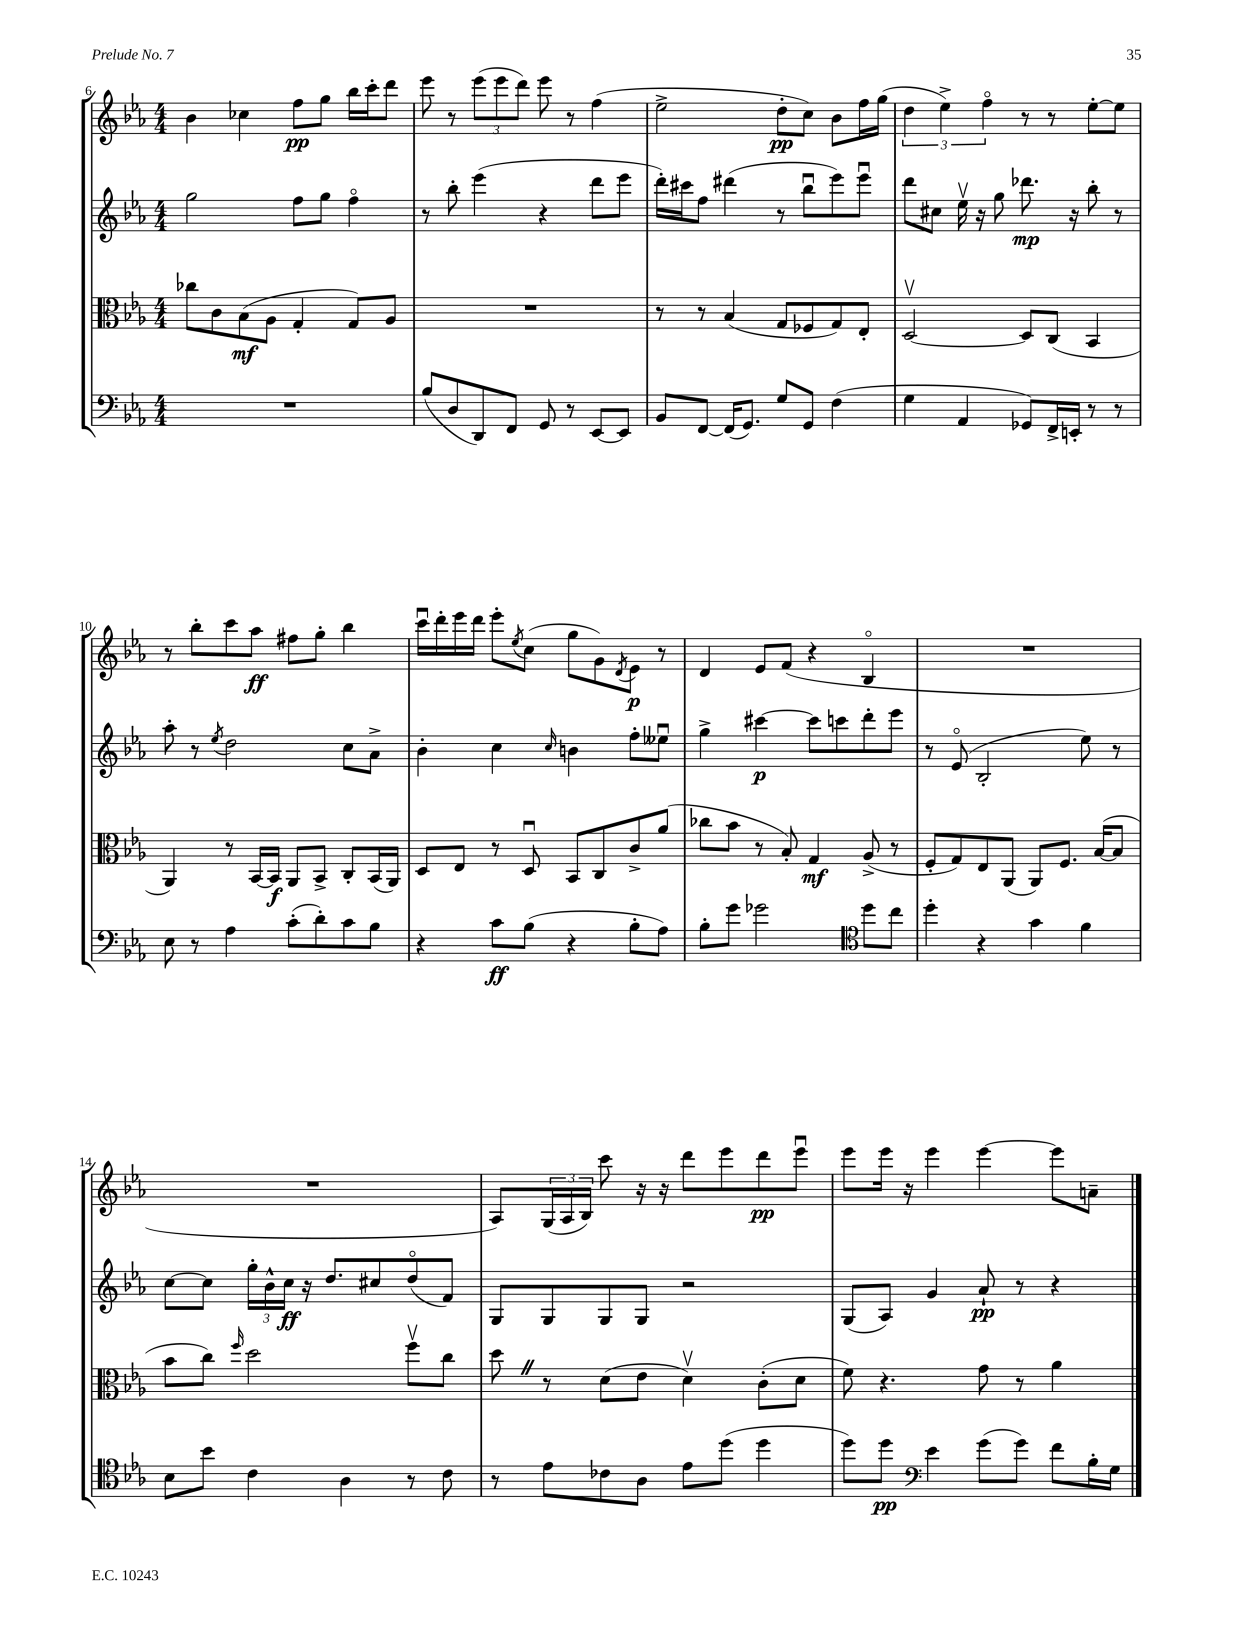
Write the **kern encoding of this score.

**kern	**dynam	**kern	**dynam	**kern	**dynam	**kern	**dynam
*part4	*part4	*part3	*part3	*part2	*part2	*part1	*part1
*staff4	*staff4	*staff3	*staff3	*staff2	*staff2	*staff1	*staff1
*clefF4	*	*clefC3	*	*clefG2	*	*clefG2	*
*k[b-e-a-]	*	*k[b-e-a-]	*	*k[b-e-a-]	*	*k[b-e-a-]	*
*M4/4	*	*M4/4	*	*M4/4	*	*M4/4	*
=6	=6	=6	=6	=6	=6	=6	=6
1r	.	8cc-X\L	.	2gg\	.	4b-\	.
.	.	8c\	.	.	.	.	.
.	.	(8B-\	mf	.	.	4cc-X\	.
.	.	8A-\J	.	.	.	.	.
.	.	4G'/	.	8ff\L	.	8ff\L	pp
.	.	.	.	8gg\J	.	8gg\J	.
.	.	8G/L)	.	4ff\	.	16bb-\LL	.
.	.	.	.	.	.	16ccc'\J	.
.	.	8A-/J	.	.	.	8ddd\J	.
=7	=7	=7	=7	=7	=7	=7	=7
(8B-/L	.	1r	.	8r	.	8eee-\	.
8D/	.	.	.	8bb-'\	.	8r	.
8DD/)	.	.	.	(4eee-\	.	(12eee-\L	.
.	.	.	.	.	.	12eee-\	.
8FF/J	.	.	.	.	.	.	.
.	.	.	.	.	.	12ddd\J)	.
8GG/	.	.	.	4r	.	8eee-\	.
8r	.	.	.	.	.	8r	.
[8EE-/L	.	.	.	8ddd\L	.	(4ff\	.
8EE-/J]	.	.	.	8eee-\J	.	.	.
=8	=8	=8	=8	=8	=8	=8	=8
8BB-/L	.	8r	.	16ddd'\LL)	.	2ee-^\	.
.	.	.	.	16ccc#X\J	.	.	.
[8FF/J	.	8r	.	8ff\J	.	.	.
(16FF/KL]	.	(4B-/	.	(4ddd#X\	.	.	.
8.GG/J)	.	.	.	.	.	.	.
8G/L	.	8G/L	.	8r	.	8dd'\L	pp
8GG/J	.	8F-X/	.	8bb-u\L	.	8cc\J)	.
(4F\	.	8G/)	.	8eee-\)	.	8b-\L	.
.	.	8E-'/J	.	8eee-u\J	.	16ff\L	.
.	.	.	.	.	.	(16gg\JJ	.
=9	=9	=9	=9	=9	=9	=9	=9
4G\	.	[2Dv/	.	8ddd\L	.	6dd\	.
.	.	.	.	8cc#X\J	.	.	.
.	.	.	.	.	.	6ee-^\)	.
4AA-/	.	.	.	16ee-v\	.	.	.
.	.	.	.	16r	.	.	.
.	.	.	.	.	.	6ff\	.
.	.	.	.	8gg\	.	.	.
8GG-X/L)	.	8D/L]	.	8.ddd-X\	mp	8r	.
16FF^/L	.	(8C/J	.	.	.	8r	.
16EEn'/JJ	.	.	.	16r	.	.	.
8r	.	4BB-/	.	8bb-'\	.	[8ee-'\L	.
8r	.	.	.	8r	.	8ee-\J]	.
!!LO:LB:g=z
=10	=10	=10	=10	=10	=10	=10	=10
8E-\	.	4AA-/)	.	8aa-'\	.	8r	.
8r	.	.	.	8r	.	8bb-'\L	.
.	.	.	.	8qee-/	.	.	.
4A-\	.	8r	.	2dd\	.	8ccc\	.
.	.	[16BB-/LL	.	.	.	8aa-\J	ff
.	.	16BB-/JJ]	f	.	.	.	.
(8c'\L	.	8AA-/L	.	.	.	8ff#X\L	.
8d'\)	.	8BB-^/J	.	.	.	8gg'\J	.
8c\	.	8C'/L	.	8cc\L	.	4bb-\	.
8B-\J	.	(16BB-/L	.	8a-^\J	.	.	.
.	.	16AA-/JJ)	.	.	.	.	.
=11	=11	=11	=11	=11	=11	=11	=11
4r	.	8D/L	.	4b-'\	.	16cccu\LL	.
.	.	.	.	.	.	16ddd'\	.
.	.	8E-/J	.	.	.	16eee-\	.
.	.	.	.	.	.	16ddd\JJ	.
8c\L	ff	8r	.	4cc\	.	8eee-'\L	.
.	.	.	.	.	.	8qee-/	.
(8B-\J	.	8Du/	.	.	.	(8cc\J	.
.	.	.	.	16qqcc/	.	.	.
4r	.	8BB-/L	.	4bn\	.	8gg\L	.
.	.	8C/	.	.	.	8g\)	.
.	.	.	.	.	.	8qd/	.
8B-'\L	.	8c^/	.	8ff'\L	.	8e-\J	p
8A-\J)	.	(8a-/J	.	8ee--Xu\J	.	8r	.
=12	=12	=12	=12	=12	=12	=12	=12
8B-'\L	.	8cc-X\L	.	4gg^\	.	4d/	.
8g\J	.	8b-\J	.	.	.	.	.
2g-X\	.	8r	.	[4ccc#X\	p	8e-/L	.
.	.	8B-'/)	.	.	.	(8f/J	.
.	.	4G/	mf	8ccc#\L]	.	4r	.
.	.	.	.	8cccn\	.	.	.
*clefC4	*	*	*	*	*	*	*
8dd\L	.	(8A-^/	.	8ddd'\	.	4B-/	.
8cc\J	.	8r	.	8eee-\J	.	.	.
=13	=13	=13	=13	=13	=13	=13	=13
4dd'\	.	8F'/L	.	8r	.	1r	.
.	.	8G/)	.	(8e-/	.	.	.
4r	.	8E-/	.	2B-'/	.	.	.
.	.	(8AA-/J	.	.	.	.	.
4g\	.	8AA-/L)	.	.	.	.	.
.	.	8.F/J	.	.	.	.	.
4f\	.	.	.	8ee-\)	.	.	.
.	.	([16B-/KL	.	.	.	.	.
.	.	8B-/J]	.	8r	.	.	.
!!LO:LB:g=z
=14	=14	=14	=14	=14	=14	=14	=14
8B-\L	.	8b-\L	.	[8cc\L	.	1r	.
8b-\J	.	8cc\J)	.	8cc\J]	.	.	.
.	.	16qqff/	.	.	.	.	.
4c\	.	2dd\	.	24gg'\LL	.	.	.
.	.	.	.	24b-^^\	.	.	.
.	.	.	.	24cc\JJ	ff	.	.
.	.	.	.	16r	.	.	.
.	.	.	.	8.dd/L	.	.	.
4A-\	.	.	.	.	.	.	.
.	.	.	.	8cc#X/	.	.	.
8r	.	8ffv\L	.	(8dd/	.	.	.
8c\	.	8cc\J	.	8f/J)	.	.	.
=15	=15	=15	=15	=15	=15	=15	=15
8r	.	8ddZ\	.	8G/L	.	8A-/L)	.
8e-\L	.	8r	.	8G/	.	(24G/L	.
.	.	.	.	.	.	24A-/	.
.	.	.	.	.	.	24B-/JJ)	.
8c-X\	.	(8d\L	.	8G/	.	8ccc\	.
8A-\J	.	8e-\J	.	8G/J	.	16r	.
.	.	.	.	.	.	16r	.
8e-\L	.	4dv\)	.	2r	.	8ddd\L	.
(8dd\J	.	.	.	.	.	8eee-\	.
4dd\	.	(8c'\L	.	.	.	8ddd\	pp
.	.	8d\J	.	.	.	8eee-u\J	.
=16	=16	=16	=16	=16	=16	=16	=16
8dd\L)	.	8f\)	.	(8G/L	.	8eee-\L	.
8dd\J	pp	4.r	.	8A-/J)	.	16eee-\Jk	.
.	.	.	.	.	.	16r	.
*clefF4	*	*	*	*	*	*	*
4e-\	.	.	.	4g/	.	4eee-\	.
(8g\L	.	8g\	.	8a-`/	pp	[4eee-\	.
8g\J)	.	8r	.	8r	.	.	.
8f\L	.	4a-\	.	4r	.	8eee-\L]	.
16B-'\L	.	.	.	.	.	8an~\J	.
16G\JJ	.	.	.	.	.	.	.
==	==	==	==	==	==	==	==
*-	*-	*-	*-	*-	*-	*-	*-
